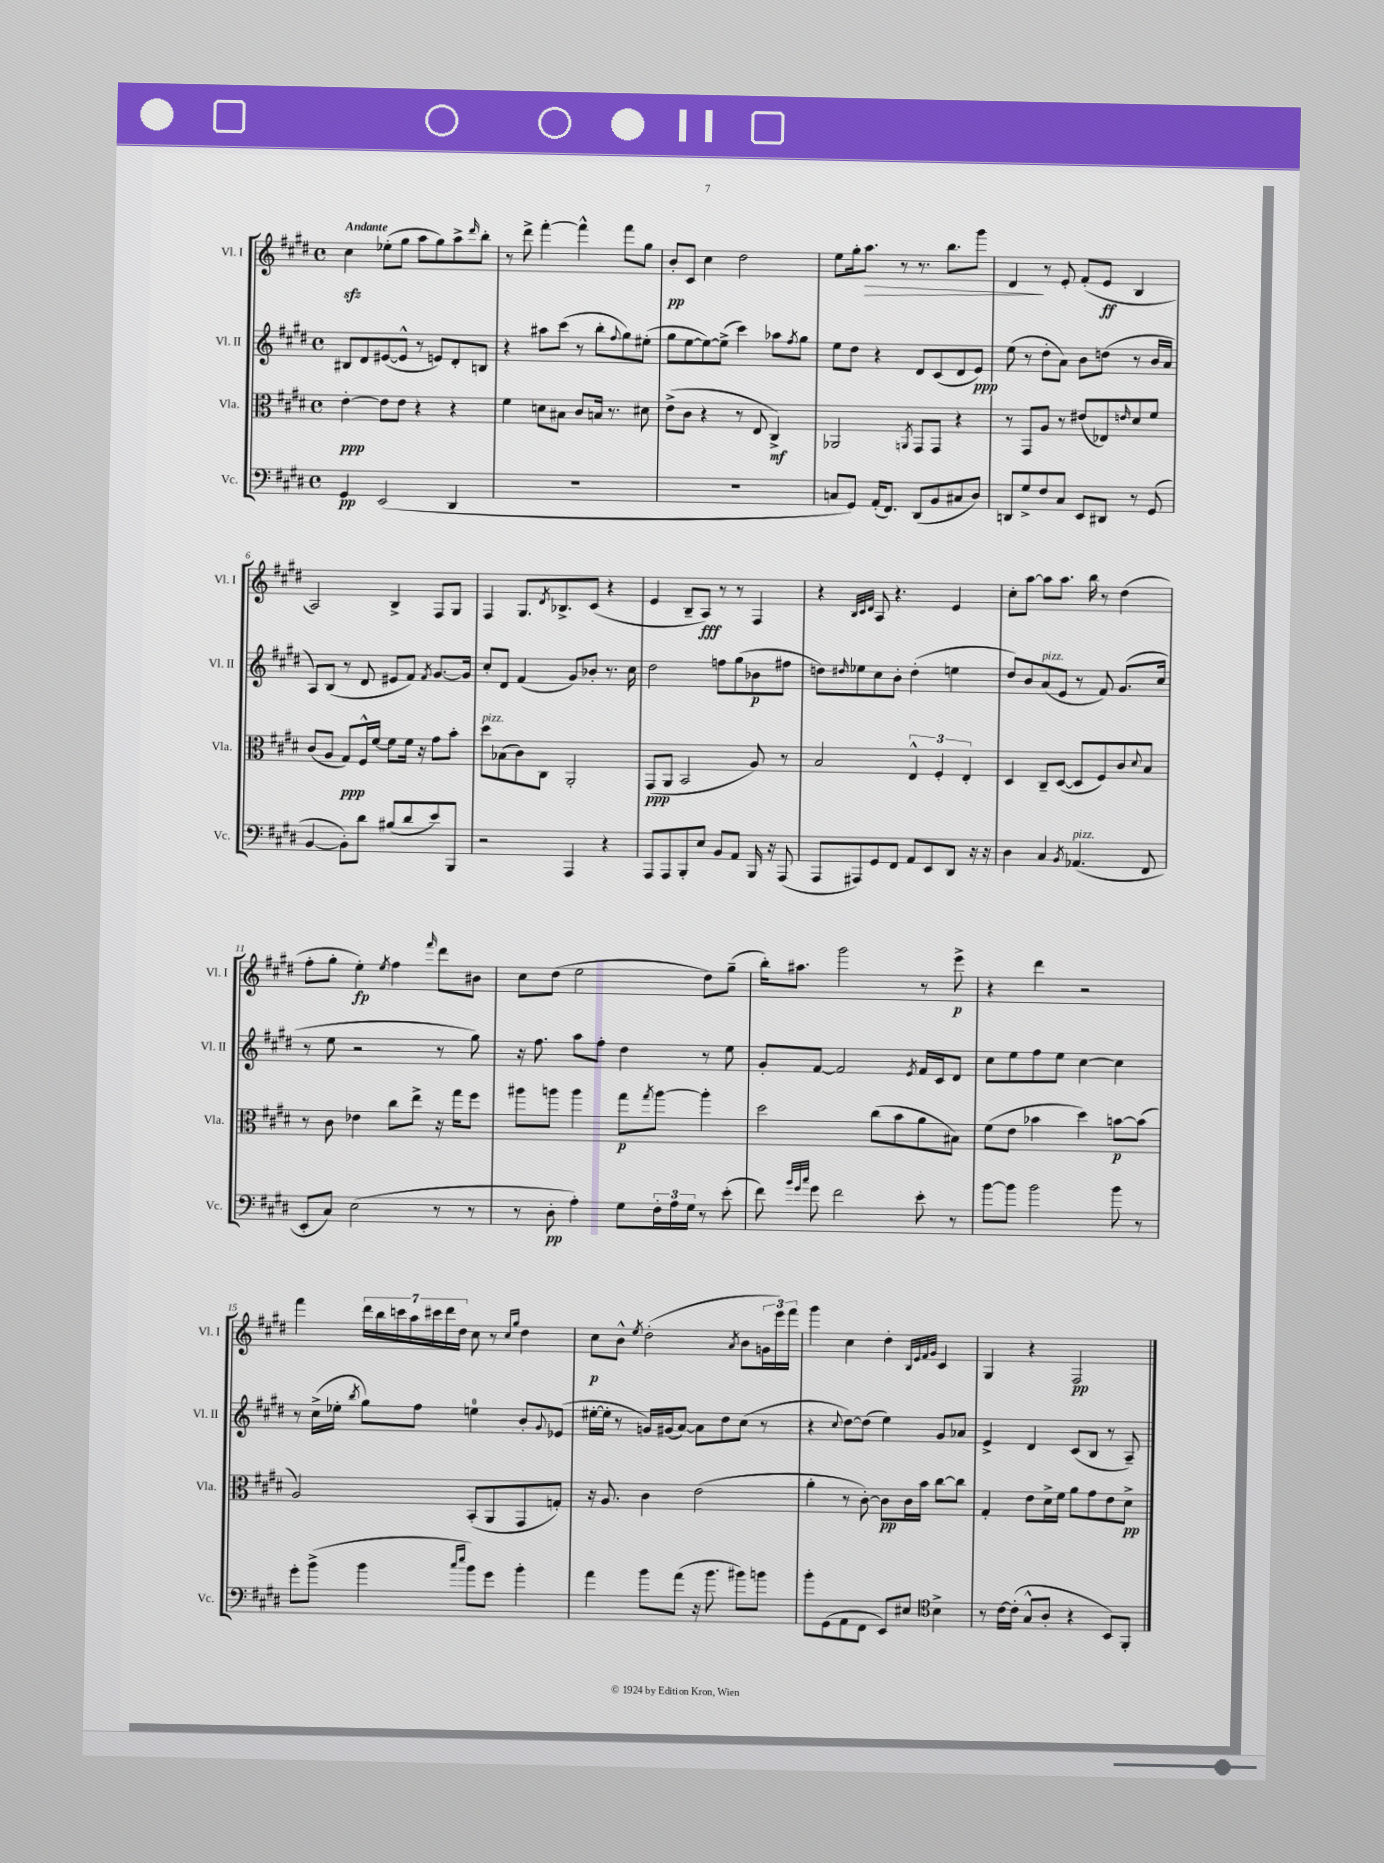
<<
\new StaffGroup <<
\new Staff = "s0" \with { instrumentName = "Vl. I" shortInstrumentName = "Vl. I" } {
    \clef treble \key e \major \defaultTimeSignature \time 4/4 \tempo "Andante"
    cis''4\sfz ees''8-.( gis''8 a''8 gis''8) a''8-> \grace { dis'''16 } b''8-. |
    r8 dis'''8-> fis'''4~-. fis'''4-^ fis'''8 gis''8 |
    b'8-.\pp cis'8 cis''4 dis''2 |
    e''8 gis''16-. a''8.\> r8 r8. b''8. gis'''8 |
    dis'4\! r8 e'8-. fis'8-.( e'8\ff b4 |
    a2) b4-> fis8 gis8 |
    fis4 gis8. \acciaccatura { dis'8 } bes8.-> cis'8( r4 |
    e'4 b8-- a8\fff) r8 r8 fis4 |
    r4 \grace { b32 cis'32 dis'32 } a8 r4. e'4 |
    cis''8-. a''8~ a''8 a''8. b''16 r8 dis''4( |
    fis''8-. gis''8-. e''4-.\fp) \acciaccatura { e''8 } fis''4 \grace { fis'''16 } dis'''8 bis'8 |
    cis''8 dis''8( e''2 dis''8) gis''8--( |
    b''16-.) ais''8. gis'''2 r8 e'''8->\p |
    r4 dis'''4 r2 |
    fis'''4 \tuplet 7/4 { dis'''16 b''16 c'''16 a''16 cis'''16 dis'''16 dis''16 } cis''8 r8 \grace { cis''16 gis''16 } dis''4 |
    cis''8\p b'8-^ \acciaccatura { e''8 } dis''2-.( \acciaccatura { a'8 } b'8 \tuplet 3/2 { g'16 e'''16) fis'''16 } |
    gis'''4 cis''4 dis''4-. \grace { b32 e'32 fis'32 gis'32 } cis'4 |
    gis4 r4 fis2\pp \bar "|." |
}
\new Staff = "s1" \with { instrumentName = "Vl. II" shortInstrumentName = "Vl. II" } {
    \clef treble \key e \major \defaultTimeSignature \time 4/4
    bis8 dis'8 eis'8~( eis'8-^ r8 e'8) dis'8-. b8 |
    r4 ais''8 cis'''8( r8 b''8-. \appoggiatura { fis''8 } gis''8) eis''8-.( |
    gis''8 e''8~ e''8~) e''8->( cis'''4) aes''8 \acciaccatura { fis''8 } gis''8 |
    e''8 dis''8 r4 dis'8 cis'8( dis'8 e'8\ppp) |
    e''8( r8 dis''8-. a'8) b'8 d''8( r8 b'16 a'16 |
    a8) b8( r8 dis'8 eis'8 fis'8) \acciaccatura { fis'8 } gis'8.~ gis'16 |
    cis''8-. dis'8 fis'4( gis'8) bes'8-. r8. cis''16 |
    dis''2 f''8 gis''8( bes'8\p fis''8 |
    d''8) \grace { dis''16 } ees''8 cis''8 b'8-. dis''4-.( e''4 |
    dis''8) b'8 a'8^\markup { \italic "pizz." }( e'8 r8 fis'8) gis'8.( cis''16 |
    r8 e''8 r2 r8 gis''8) |
    r16 fis''8. a''8 fis''8-. dis''4 r8 e''8 |
    gis'8-. fis'8~ fis'2 \acciaccatura { e'8 } fis'16 cis'16 dis'8 |
    cis''8 e''8 fis''8 e''8 cis''4~ cis''4 |
    r8 cis''16->( ees''16-. \acciaccatura { b''8 } gis''8) fis''8 e''4-0 b'8-. \appoggiatura { gis'8 } ees'8( |
    eis''16~-. eis''16-. r8 g'16) gis'16( a'8~) a'8 dis''8 cis''8( r8 |
    r4 \appoggiatura { cis''8 } dis''8~) dis''8( e''4) gis'8 aes'8 |
    e'4-> dis'4 cis'8( b8 r8 a8--) \bar "|." |
}
\new Staff = "s2" \with { instrumentName = "Vla." shortInstrumentName = "Vla." } {
    \clef alto \key e \major \defaultTimeSignature \time 4/4
    e'4~-.\ppp e'8 e'8 r4 r4 |
    fis'4 d'8 bis8 cis'8 b16 r8. dis'8 |
    e'8->( cis'8 r4 r8 e8 cis4->\mf) |
    aes,2 \acciaccatura { a,8 } gis,8 gis,8 r4 |
    r8 gis,8 a8 r8 eis'8( ees8) \grace { e'16 } dis'8 fis'8 |
    cis'8( a8 gis8\ppp) fis16-^ fis'16~ fis'8 fis'16 r16 gis'8 b'8-. |
    dis''8^\markup { \italic "pizz." } bes8( cis'8) cis8 a,2-. |
    gis,8\ppp( a,8 b,2 a8) r8 |
    b2 \tuplet 3/2 { e4-^ fis4-. e4-. } |
    dis4 cis8-- dis8~( dis8 fis8) cis'8 \appoggiatura { dis'8 } b8 |
    r8 cis'8 ees'4 cis''8 e''8-> r16 gis''16 fis''8 |
    ais''8 a''8 a''4 gis''8\p \acciaccatura { gis''8 } a''8~ a''4-. |
    dis''2 cis''8( b'8 a'8 bis8) |
    fis'8( e'8 bes'4 dis''4) b'8~\p b'8( |
    a2) b,8-.( a,8 gis,8 g8-.) |
    r16 a8. cis'4 e'2( |
    a'4-. r8 cis'8~-.) cis'8\pp cis'16 b'16 cis''8~ cis''8 |
    gis4-. e'8 dis'16-> fis'16 a'8 gis'8 e'8 dis'8->\pp \bar "|." |
}
\new Staff = "s3" \with { instrumentName = "Vc." shortInstrumentName = "Vc." } {
    \clef bass \key e \major \defaultTimeSignature \time 4/4
    gis,4\pp e,2( dis,4 |
    R1 |
    R1 |
    c8 gis,8) a,16-.( fis,8.) dis,8( b,8 cis8 dis8) |
    d,8 gis8-> fis8 cis8 e,8 dis,8 r8 gis,8( |
    b,4~ b,8-.) dis'8 bis8( dis'8 e'8) b,,8 |
    r2 a,,4 r4 |
    a,,8 a,,8 b,,8-. e8 b,8 a,8 b,,16 r16 a,,8( |
    a,,8 ais,,8) gis,8 fis,8 a,8 e,8 dis,8 r16 r16 |
    dis4 cis4 \acciaccatura { b,8 } aes,4.^\markup { \italic "pizz." }( fis,8 |
    e,8-. cis8) e2( r8 r8 |
    r8 dis8-.\pp a4-.) gis8 \tuplet 3/2 { fis16-. a16 gis16 } r8 e'8-.( |
    fis'8) \grace { b'32 gis'32 cis''32 } gis'8 fis'2 e'8-. r8 |
    b'8~ b'8 b'2 b'8 r8 |
    gis'8-. b'8->( b'4 \grace { cis''16 e''16 } b'8) gis'8 b'4-. |
    a'4 b'8 a'8( r16 b'8. bis'8) b'8 |
    b'8-. gis,8( a,8 fis,8 e,8) eis8 \clef tenor b4-> |
    r8 cis'16~ cis'16-.( gis8-^ a8-. r4 b,8) fis,8-. \bar "|." |
}
>>
>>
